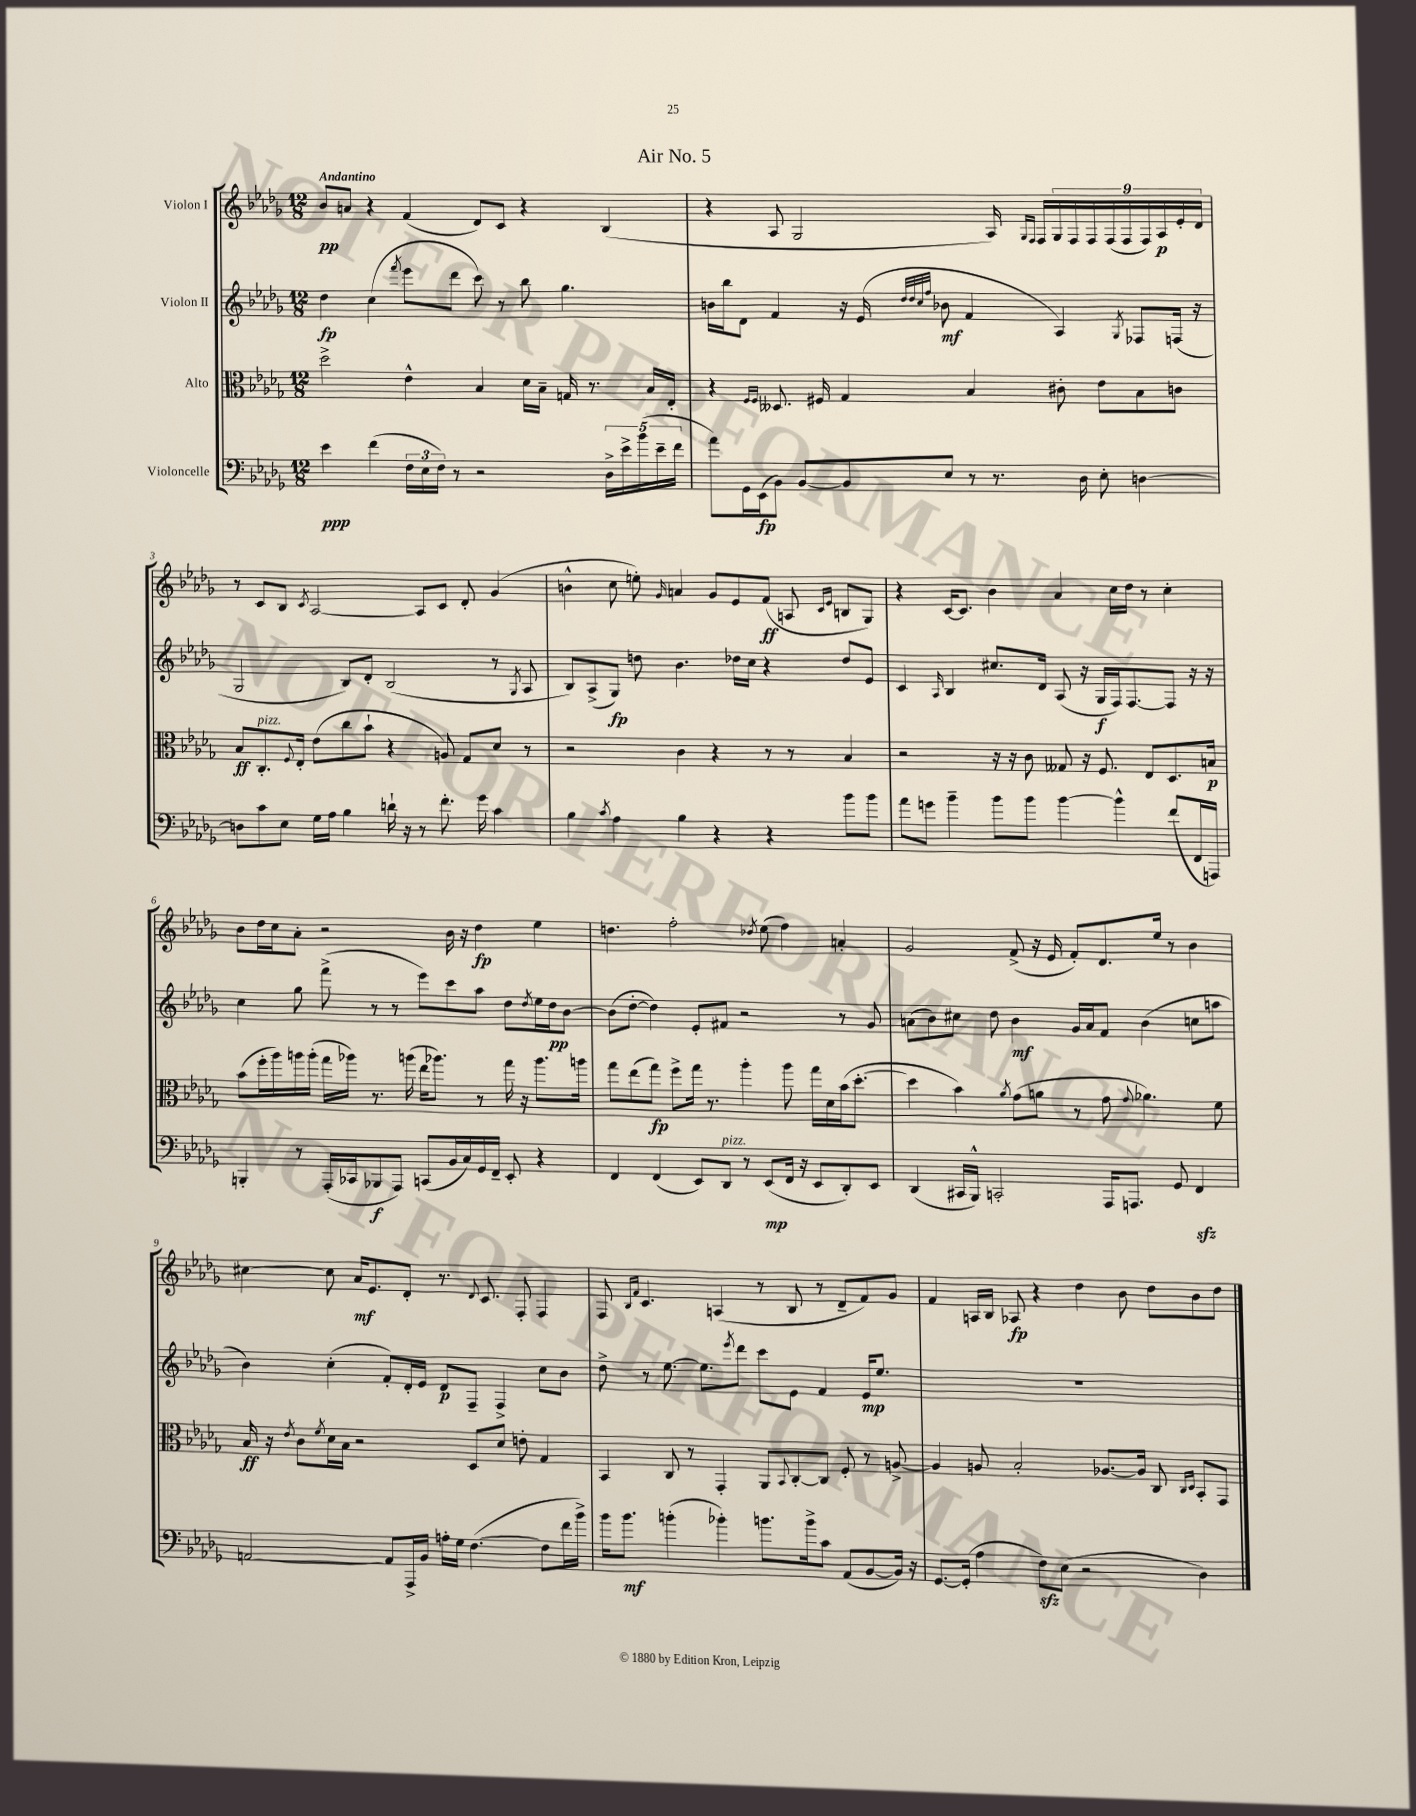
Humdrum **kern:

**kern	**dynam	**kern	**dynam	**kern	**dynam	**kern	**dynam
*part4	*part4	*part3	*part3	*part2	*part2	*part1	*part1
*staff4	*staff4	*staff3	*staff3	*staff2	*staff2	*staff1	*staff1
*I"Violoncelle	*	*I"Alto	*	*I"Violon II	*	*I"Violon I	*
*clefF4	*	*clefC3	*	*clefG2	*	*clefG2	*
*k[b-e-a-d-g-]	*	*k[b-e-a-d-g-]	*	*k[b-e-a-d-g-]	*	*k[b-e-a-d-g-]	*
*M12/8	*	*M12/8	*	*M12/8	*	*M12/8	*
=1	=1	=1	=1	=1	=1	=1	=1
!	!	!	!	!	!	!LO:TX:a:B:t=Andantino	!
4e-\	ppp	2dd-^\	.	4dd-\	fp	8b-/L	pp
.	.	.	.	.	.	8an/J	.
(4f\	.	.	.	(4cc\	.	4r	.
.	.	.	.	8qfff/	.	.	.
24F\LL	.	4e-^^\	.	8eee-\L	.	(4f/	.
24E-\	.	.	.	.	.	.	.
24F\JJ)	.	.	.	.	.	.	.
8r	.	.	.	8ddd-\J	.	.	.
2r	.	4B-/	.	8ccc\)	.	8d-/L)	.
.	.	.	.	8r	.	8c/J	.
.	.	16d-\LL	.	8bb-\	.	4r	.
.	.	16B-~\JJ	.	.	.	.	.
.	.	16Gn/	.	4.gg-\	.	.	.
.	.	8.r	.	.	.	.	.
20D-^\LL	.	.	.	.	.	(4B-/	.
20e-^\	.	.	.	.	.	.	.
(20b-\	.	.	.	.	.	.	.
.	.	16B-/LL	.	.	.	.	.
20e-~\	.	.	.	.	.	.	.
.	.	16E-'/JJ	.	.	.	.	.
20f\JJ	.	.	.	.	.	.	.
=2	=2	=2	=2	=2	=2	=2	=2
8a-\L)	.	4r	.	16bn\LL	.	4r	.
.	.	.	.	16bb-\J	.	.	.
16GG-\L	.	.	.	8d-\J	.	.	.
(16EE-\J	fp	.	.	.	.	.	.
.	.	16qqF/LL	.	.	.	.	.
.	.	16qqF/JJ	.	.	.	.	.
8BB-\J)	.	8.D--X/	.	4f/	.	8A-/	.
[8BB-/L	.	.	.	.	.	2G-/	.
.	.	16F#X/	.	.	.	.	.
8BB-/]	.	4G-/	.	16r	.	.	.
.	.	.	.	(16e-/	.	.	.
.	.	.	.	32qqdd-/LLL	.	.	.
.	.	.	.	32qqdd-/	.	.	.
.	.	.	.	32qqcc/	.	.	.
.	.	.	.	32qqff/JJJ	.	.	.
8E-/J	.	.	.	8b-X\	mf	.	.
8r	.	4B-/	.	4f/	.	.	.
8.r	.	.	.	.	.	16A-/)	.
.	.	.	.	.	.	16qqG-/LL	.
.	.	.	.	.	.	16qqF/JJ	.
.	.	.	.	.	.	16F/LL	.
.	.	8c#X'\	.	4A-/)	.	18G-/	.
.	.	.	.	.	.	18F/	.
16D-\	.	.	.	.	.	.	.
.	.	.	.	.	.	18F/	.
8E-'\	.	8e-\L	.	.	.	.	.
.	.	.	.	.	.	(18F/	.
.	.	.	.	.	.	18F/	.
.	.	.	.	8qG-/	.	.	.
[4Dn\	.	8B-\	.	8F-X/L	.	.	.
.	.	.	.	.	.	18F/)	.
.	.	.	.	.	.	18A-/	p
.	.	8cn\J	.	(16Fn/Jk	.	.	.
.	.	.	.	.	.	18e-'/	.
.	.	.	.	16r	.	.	.
.	.	.	.	.	.	18d-/JJ	.
!!LO:LB:g=z
=3	=3	=3	=3	=3	=3	=3	=3
8Dn\L]	.	8B-/L	ff	2G-/	.	8r	.
!	!	!LO:TX:a:i:t=pizz.	!	!	!	!	!
8c\	.	8.C'/	.	.	.	8c/L	.
8E-\J	.	.	.	.	.	8B-/J	.
.	.	8qqF/	.	.	.	.	.
.	.	16E-'/Jk	.	.	.	.	.
.	.	.	.	.	.	8qc/	.
16G-\LL	.	(8e-\L	.	.	.	[2A-/	.
16A-\JJ	.	.	.	.	.	.	.
4B-\	.	8cc\	.	8B-/L)	.	.	.
.	.	8b-`\J	.	8d-'/J	.	.	.
16dn`\	.	4r	.	(2B-/	.	.	.
16r	.	.	.	.	.	.	.
8r	.	.	.	.	.	8A-/L]	.
8.f'\	.	8An/)	.	.	.	8c/J	.
.	.	8G-/L	.	.	.	8d-'/	.
16g-\	.	.	.	.	.	.	.
4c\	.	8d-/J	.	8r	.	(4g-/	.
.	.	.	.	8qG-/	.	.	.
.	.	8r	.	8A-/	.	.	.
=4	=4	=4	=4	=4	=4	=4	=4
4B-\	.	2r	.	8B-/L)	.	4bn^^\	.
.	.	.	.	(8A-^/	.	.	.
8qc/	.	.	.	.	.	.	.
4A-\	.	.	.	8G-/J)	fp	8cc\	.
.	.	.	.	8ddn\	.	8een'\)	.
.	.	.	.	.	.	16qqg-/	.
4B-\	.	4c\	.	4.b-\	.	4an/	.
4r	.	4r	.	.	.	8g-/L	.
.	.	.	.	16dd-X\LL	.	8e-/	.
.	.	.	.	16cc\JJ	.	.	.
4r	.	8r	.	4r	.	(8f/J	ff
.	.	8r	.	.	.	8An/	.
.	.	.	.	.	.	16qqc/LL	.
.	.	.	.	.	.	16qqe-/JJ	.
8b-\L	.	4B-/	.	8dd-/L	.	8Bn/L	.
8b-\J	.	.	.	8e-/J	.	8G-/J)	.
=5	=5	=5	=5	=5	=5	=5	=5
8a-\L	.	2r	.	4c/	.	4r	.
8gn\J	.	.	.	.	.	.	.
.	.	.	.	16qqA-/	.	.	.
4b-~\	.	.	.	4B-/	.	[16c/KL	.
.	.	.	.	.	.	8.c/J]	.
8b-\L	.	16r	.	8.cc#X/L	.	4b-\	.
.	.	16r	.	.	.	.	.
8b-\J	.	8c\	.	.	.	.	.
.	.	.	.	16d-/Jk	.	.	.
[4b-\	.	8G--X/	.	(8A-/	.	4a-/	.
.	.	16r	.	16r	.	.	.
.	.	8.F/	.	16G-/LL	f	.	.
4b-^^\]	.	.	.	16F/J)	.	16cc\LL	.
.	.	.	.	[8.F/	.	16dd-\JJ	.
.	.	8E-/L	.	.	.	8r	.
(8f/L	.	8.D-/	.	8F/J]	.	4cc'\	.
16FF/L	.	.	.	16r	.	.	.
16AAAn/JJ)	.	16Bn/Jk	p	16r	.	.	.
!!LO:LB:g=z
=6	=6	=6	=6	=6	=6	=6	=6
4BBBn'/	.	(8b-\L	.	4cc\	.	8b-\L	.
.	.	16ff'\L	.	.	.	16dd-\L	.
.	.	16aa-\)	.	.	.	16cc\J	.
8r	.	16aan\	.	8gg-\	.	8a-'\J	.
.	.	(16aa'\JJ	.	.	.	.	.
(16AAA-'/LL	.	16gg-\LL	.	(8fff^\	.	2r	.
16CC-X/J	.	16aa-X\JJ)	.	.	.	.	.
8BBB-X/	f	8.r	.	8r	.	.	.
8AAA-/J)	.	.	.	8r	.	.	.
.	.	(16aan\	.	.	.	.	.
(8CCn/L	.	16ee-\KL	.	8eee-\L)	.	.	.
.	.	8.aa-X\J)	.	.	.	.	.
16BB-/L	.	.	.	8ccc\	.	16b-\	.
16C/)	.	.	.	.	.	16r	.
16GG-/	.	8r	.	8aa-\J	.	4dd-\	fp
16FF~/JJ	.	.	.	.	.	.	.
8EE-'/	.	16gg-\	.	8dd-\L	.	.	.
.	.	16r	.	.	.	.	.
.	.	.	.	8qdd-/	.	.	.
4r	.	8.aa-\L	.	16ee-\L	.	4ee-\	.
.	.	.	.	16dd-\J	pp	.	.
.	.	.	.	[8b-\J	.	.	.
.	.	16aan\Jk	.	.	.	.	.
=7	=7	=7	=7	=7	=7	=7	=7
4FF/	.	8gg-\L	.	(8b-\L]	.	4.ddn\	.
.	.	(8ee-\	.	[8dd-'\J	.	.	.
(4FF/	.	8gg-\J)	fp	4dd-\])	.	.	.
.	.	8ff^\L	.	.	.	2ff'\	.
8EE-/L)	.	16gg-\Jk	.	8e-'/L	.	.	.
.	.	8.r	.	.	.	.	.
!LO:TX:a:i:t=pizz.	!	!	!	!	!	!	!
8DD-/J	.	.	.	8f#X/J	.	.	.
8r	.	4aa-'\	.	2r	.	.	.
.	.	.	.	.	.	8qdd-X/	.
(8EE-/L	mp	.	.	.	.	(8ee-\	.
16FF/Jk	.	8aa-\	.	.	.	4ff\)	.
16r	.	.	.	.	.	.	.
8EE-/L	.	16gg-\LL	.	.	.	.	.
.	.	16d-\	.	.	.	.	.
8DD-'/)	.	(16b-\J	.	8r	.	4an'/	.
.	.	[8.dd-'\J	.	.	.	.	.
8EE-/J	.	.	.	8g-/	.	.	.
=8	=8	=8	=8	=8	=8	=8	=8
(4DD-/	.	4dd-\]	.	(8an\L	.	2g-/	.
.	.	.	.	8b-\)	.	.	.
16CC#X/LL	.	4b-\)	.	8cc#X\J	.	.	.
16BBB-^^/JJ)	.	.	.	.	.	.	.
2CCn'/	.	.	.	8dd-\	.	.	.
.	.	8qa-/	.	.	.	.	.
.	.	(8g-\L	.	4b-\	mf	(8f^/	.
.	.	8an\J	.	.	.	16r	.
.	.	.	.	.	.	16e-/	.
.	.	8r	.	16g-/LL	.	8f'/L)	.
.	.	.	.	16a/J	.	.	.
16AAA-/KL	.	8g-\	.	8f/J	.	8.d-/	.
8.AAAn/J	.	.	.	.	.	.	.
.	.	8qqg-/	.	.	.	.	.
.	.	4.a-X\)	.	(4b-\	.	.	.
.	.	.	.	.	.	16ee-/Jk	.
8GG-/	.	.	.	.	.	8r	.
4FFzz/	.	.	.	8ccn\L	.	4b-\	.
.	.	8f\	.	8aan\J	.	.	.
!!LO:LB:g=z
=9	=9	=9	=9	=9	=9	=9	=9
[2AAn/	.	16B-/	ff	4b-\)	.	[4cc#X\	.
.	.	16r	.	.	.	.	.
.	.	8qe-/	.	.	.	.	.
.	.	8c\L	.	.	.	.	.
.	.	8qf/	.	.	.	.	.
.	.	16d-\L	.	(4cc'\	.	8cc#\]	.
.	.	16B-\JJ	.	.	.	.	.
.	.	2r	.	.	.	16a-/KL	mf
.	.	.	.	.	.	8.e-/	.
8AA/L]	.	.	.	8f'/L)	.	.	.
16AAA-^/L	.	.	.	16d-'/L	.	8d-'/J	.
16BB-/JJ	.	.	.	16e-/JJ	.	.	.
16An'\LL	.	.	.	8d-/L	p	8.r	.
16G-\JJ	.	.	.	.	.	.	.
([4.F\	.	8D-/L	.	8F~/J	.	.	.
.	.	.	.	.	.	8qqd-/	.
.	.	.	.	.	.	8.c/	.
.	.	8d-/J	.	4F^/	.	.	.
.	.	8en'\	.	.	.	8F'/	.
8F\L]	.	4G-/	.	8cc\L	.	4F/	.
16f\L	.	.	.	8b-\J	.	.	.
16b-^\JJ)	.	.	.	.	.	.	.
=10	=10	=10	=10	=10	=10	=10	=10
16b-\KL	.	4BB-/	.	8dd-^\	.	8F/	.
8.b-\J	mf	.	.	.	.	.	.
.	.	.	.	.	.	16qqB-/LL	.
.	.	.	.	.	.	16qqf/JJ	.
.	.	.	.	8r	.	4.c/	.
(4bn'\	.	8C/	.	[8.ee-\	.	.	.
.	.	8r	.	.	.	.	.
.	.	.	.	8.ee-\L]	.	.	.
4b-X'\)	.	4GG-'/	.	.	.	(4An/	.
.	.	.	.	8qeee-/	.	.	.
.	.	.	.	8ddd-\J	.	.	.
8.bn\L	.	8AA-/L	.	8ccc\L	.	8r	.
.	.	8qqBB-/	.	.	.	.	.
.	.	[8C'/	.	8e-\J	.	8B-/	.
16b^\k	.	.	.	.	.	.	.
8c\J	.	8C/J]	.	4f/	.	8r	.
(8AA-/L	.	8F'/	.	.	.	8d-~/L	.
[8BB-/	.	8r	.	16e-/KL	mp	8f/)	.
.	.	.	.	8.ee-/J	.	.	.
16BB-/Jk])	.	[8An^/	.	.	.	8g-/J	.
16r	.	.	.	.	.	.	.
=11	=11	=11	=11	=11	=11	=11	=11
[8.GG-/L	.	4A/]	.	1.r	.	4f/	.
(16GG-'/Jk]	.	.	.	.	.	.	.
4A-\	.	8An/	.	.	.	16An/LL	.
.	.	.	.	.	.	16B-/JJ	.
.	.	2B-'/	.	.	.	8A-X/	fp
8Fzz\L)	.	.	.	.	.	4r	.
(8E-\J	.	.	.	.	.	.	.
2r	.	.	.	.	.	4dd-\	.
.	.	[8.A-X/L	.	.	.	.	.
.	.	.	.	.	.	8b-\	.
.	.	16A-/Jk]	.	.	.	.	.
.	.	8C/	.	.	.	8dd-\L	.
.	.	16qqC/LL	.	.	.	.	.
.	.	16qqD-/JJ	.	.	.	.	.
4D-\)	.	8BB-'/L	.	.	.	8b-\	.
.	.	8GG-/J	.	.	.	8dd-\J	.
==	==	==	==	==	==	==	==
*-	*-	*-	*-	*-	*-	*-	*-
